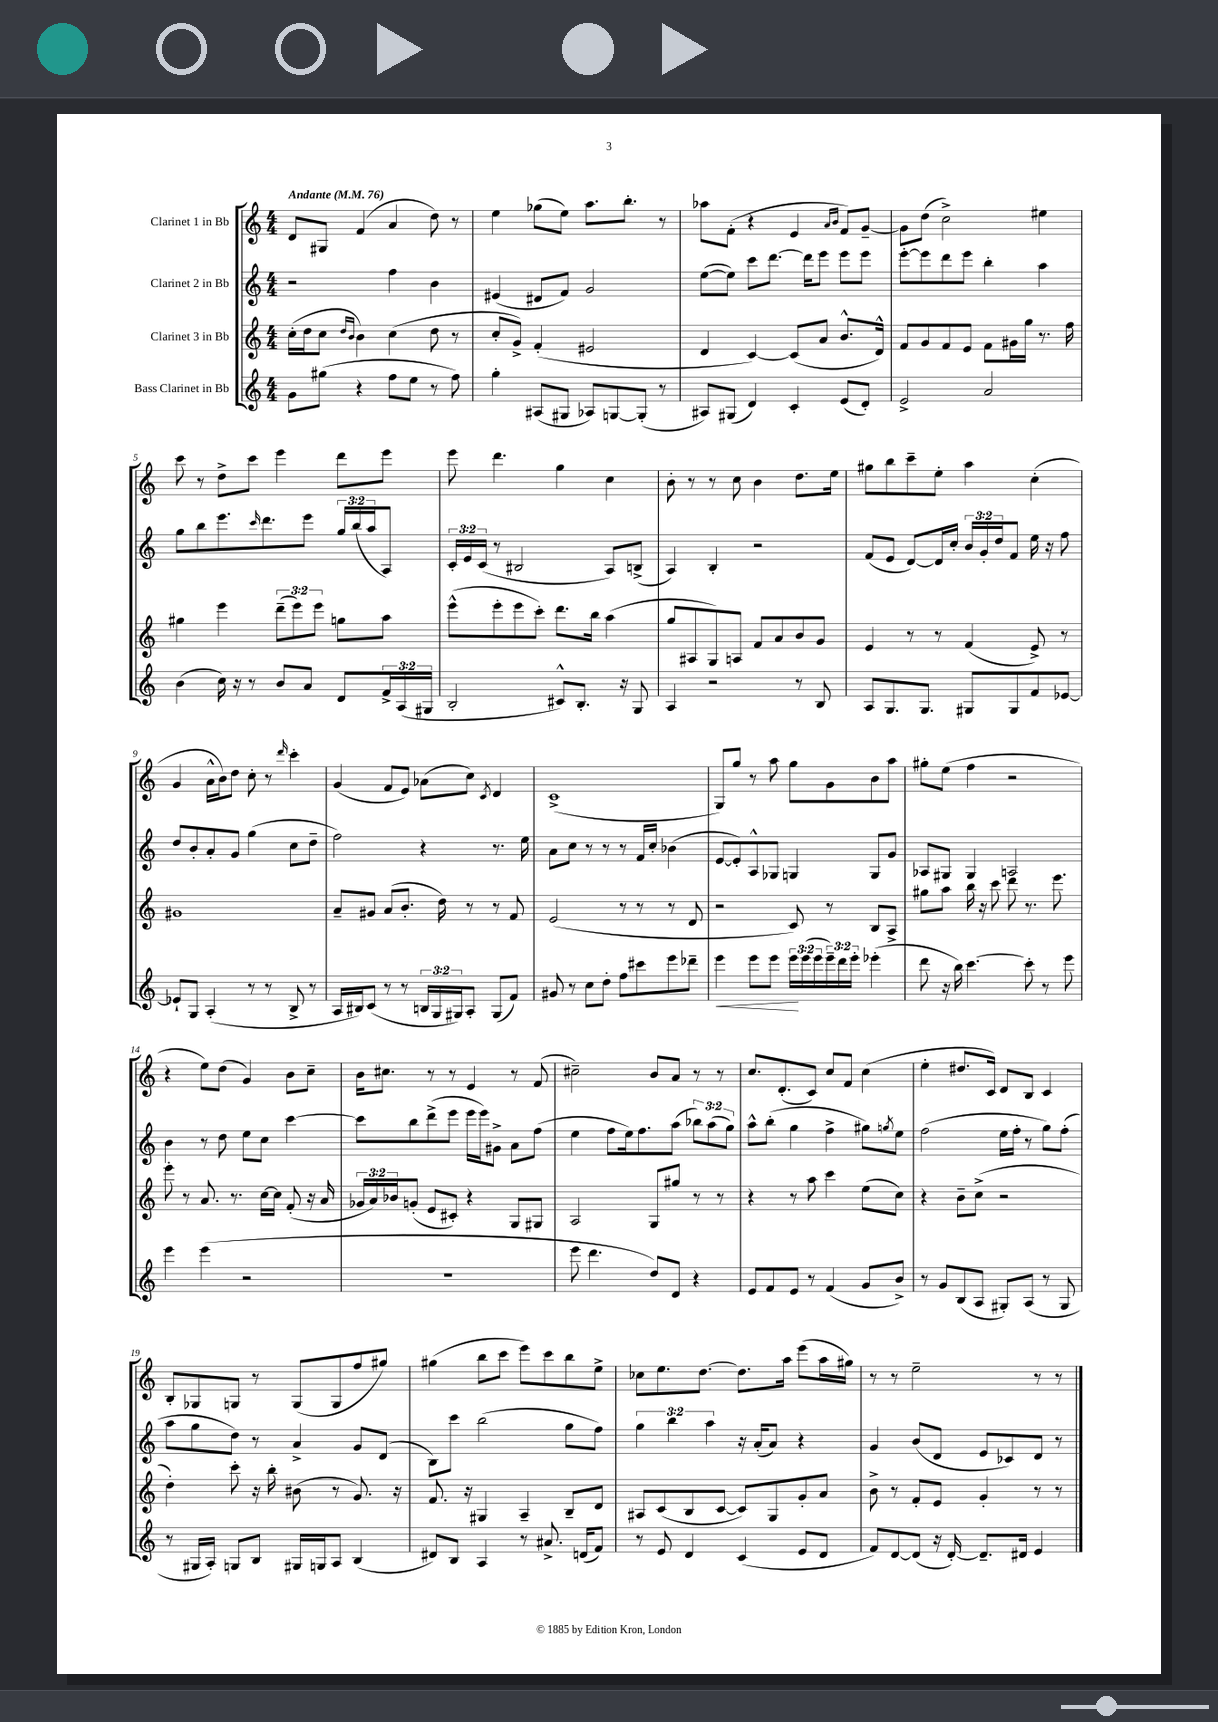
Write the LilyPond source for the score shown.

<<
\new StaffGroup <<
\new Staff = "s0" \with { instrumentName = "Clarinet 1 in Bb" } {
    \clef treble \key c \major \numericTimeSignature \time 4/4 \tempo "Andante" 4 = 76
    d'8 gis8 f'4( a'4 d''8) r8 |
    e''4 ges''8( e''8) a''8. b''8.-. r8 |
    aes''8 f'8-.( r4 e'4 \grace { a'16 b'16 } f'8) g'8~-- |
    g'8 d''8( c''2->) eis''4 |
    c'''8 r8 d''8-> c'''8 e'''4 d'''8 e'''8 |
    e'''8 d'''4. g''4 c''4 |
    b'8-. r8 r8 c''8 b'4 d''8. e''16 |
    gis''8 b''8 c'''8-- e''8-. a''4 c''4-.( |
    g'4 a'16-^ b'16) d''8 c''8-. r8 \grace { d'''16 } c'''4-. |
    g'4( f'8 e'8) aes'8( c''8) \acciaccatura { c'8 } d'4 |
    c'1->( |
    g8) g''8 r8 a''8 g''8 g'8 b'8 a''8 |
    gis''8-. e''8( f''4 r2 |
    r4 e''8) d''8( g'4) b'8 c''8-- |
    b'16 cis''8. r8 r8 e'4 r8 f'8( |
    cis''2--) b'8 a'8 r8 r8 |
    c''8. d'8.-.( c'8) c''8 f'8 c''4( |
    e''4-. dis''8. c'16) d'8 b8 c'4 |
    b8-. ges8 g8 r8 g8( g8 f''8 gis''8) |
    gis''4( b''8 c'''8 e'''8) c'''8 b''8 e''8-> |
    ces''8 e''8. d''8.~ d''8. a''16 e'''8( a''16 gis''16) |
    r8 r8 e''2-- r8 r8 \bar "|." |
}
\new Staff = "s1" \with { instrumentName = "Clarinet 2 in Bb" } {
    \clef treble \key c \major \numericTimeSignature \time 4/4 \override Staff.TupletNumber.text = #tuplet-number::calc-fraction-text
    r2 f''4 b'4 |
    eis'4( dis'8 f'8) g'2 |
    e''8~( e''8) c'''8 d'''8.~ d'''16 e'''8 e'''8 e'''8 |
    e'''8~-. e'''8 d'''8 e'''8 b''4-. a''4 |
    g''8 b''8 e'''8. \grace { c'''16 } d'''8. e'''8 \tuplet 3/2 { g''16 b''16( a''16 } a8) |
    \tuplet 3/2 { c'16-. e'16 c'16( } r8 bis2 a8) b8->( |
    a4) b4-. r2 |
    f'8( e'8 d'8~) d'16 c''16-. \tuplet 3/2 { b'16 g'16-. d''16 } f'8 e''16 r16 f''8 |
    d''8 b'8-. a'8-. g'8 g''4( c''8 d''8-- |
    f''2) r4 r8. e''16 |
    a'8 c''8 r8 r8 r8 f'16 c''16-. bes'4( |
    e'8~ e'8-.) a8-^ ges8 g4 g8 g'8 |
    aes8 gis8 gis4 a2 |
    b'4 r8 d''8 e''8 c''8 c'''4~ |
    c'''8 b''8 d'''8->( e'''8 e'''16 e'''16) gis'8-> a'8 f''8( |
    e''4 f''8 e''16) f''8. a''8( \tuplet 3/2 { bes''8) a''8( g''8) } |
    a''8-^ b''8-.( g''4 f''4-> gis''8) \acciaccatura { g''8 } e''8 |
    f''2( e''16 f''16-. r8 g''8) f''8-.( |
    a''8 g''8 d''8) r8 a'4-> g'8 d'8( |
    b8) c'''8 b''2( g''8 f''8) |
    \tuplet 3/2 { g''4 b''4 a''4 } r16 a'16-.( a'8) r4 |
    g'4 b'8( d'8 e'8 ces'8) d'8 r8 \bar "|." |
}
\new Staff = "s2" \with { instrumentName = "Clarinet 3 in Bb" } {
    \clef treble \key c \major \numericTimeSignature \time 4/4 \override Staff.TupletNumber.text = #tuplet-number::calc-fraction-text
    c''16-.( d''16 c''8 \grace { d''16 b'16 } b'4) c''4( d''8 r8 |
    c''8-. g'8->) f'4-.( eis'2 |
    d'4 c'4~) c'8( a'8 b'8.-^ d'16-^) |
    f'8 g'8 f'8 e'8 f'8 gis'16 g''16 r8. f''16 |
    gis''4 e'''4 \tuplet 3/2 { d'''8--( e'''8) e'''8 } g''8 a''8 |
    e'''8-^( e'''8-. e'''8 c'''8-.) d'''8. b''16 a''4( |
    g''8 ais8 g8) a8 f'8 a'8 b'8 g'8 |
    e'4 r8 r8 f'4( e'8->) r8 |
    gis'1 |
    a'8-- gis'8 a'8( b'8.-. d''16) r8 r8 f'8 |
    e'2( r8 r8 r8 d'8 |
    r2 c'8) r8 b8 a8-> |
    gis''8 a''8 b''16 r16 c'''8 d'''8 r8. e'''8. |
    e'''8-. r8 a'8. r8. c''16~ c''16 f'8-.( r16 a'16 |
    \tuplet 3/2 { ges'16 a'16) bes'16 } g'8-.( e'8 cis'8-.) r4 g8 gis8 |
    a2 g8 gis''8 r8 r8 |
    r4 r8 a''8 c'''4 e''8( c''8) |
    r4 b'8-- c''8->( r2 |
    d''4-.) c'''8-. r16 b''16-. bis'8( r8 g'8.) r16 |
    f'8. r16 gis4 a4-- b8-- d'8 |
    ais8 c'8( b8 c'8~ c'8) g8 g'8-. a'8 |
    b'8-> r8 f'8-. e'8 g'4-. r8 r8 \bar "|." |
}
\new Staff = "s3" \with { instrumentName = "Bass Clarinet in Bb" } {
    \clef treble \key c \major \numericTimeSignature \time 4/4 \override Staff.TupletNumber.text = #tuplet-number::calc-fraction-text
    g'8 gis''8( r4 f''8 e''8 r8 f''8) |
    g''4-. ais8( gis8 aes8) g8~ g8-.( r8 |
    ais8) gis8( d'4) c'4-. e'8( d'8-.) |
    e'2-> a'2 |
    b'4( c''16) r16 r8 b'8 a'8 d'8 \tuplet 3/2 { f'16-> a16( gis16 } |
    b2-. cis'8-^) b8.-. r16 g8 |
    a4 r2 r8 b8 |
    a8 g8. g8. gis8 gis8 f'8 ees'8~ |
    ees'8-! g8 a4-.( r8 r8 b8-> r8 |
    a16 bis16) c'8( r8 r8 \tuplet 3/2 { b16 g16 gis16) } a8-. gis8( f'8) |
    gis'8 r8 c''8 d''8-. f''8 cis'''8 e'''8 des'''8-- |
    e'''4\< e'''8 e'''8 \tuplet 3/2 { e'''16\! e'''16( e'''16 } \tuplet 3/2 { e'''16--) d'''16 e'''16-. } ees'''4-.( |
    d'''8 r16 b''16) c'''4.~ c'''8-. r8 e'''8 |
    e'''4 e'''4( r2 |
    r1 |
    e'''8 d'''4. d''8) d'8 r4 |
    e'8 f'8 e'8 r8 f'4( g'8 b'8->) |
    r8 g'8 b8( a8 gis8-.) a8( r8 gis8 |
    r8 gis16 a16-.) g8 b8 gis16 g16 a8 b4( |
    dis'8) b8 a4 r8 ais'8.-> d'16( f'8) |
    r8 e'8 d'4 c'4( e'8 d'8 |
    f'8) d'8~ d'8( r16 d'16~-.) d'8.-- dis'16 e'4 \bar "|." |
}
>>
>>
